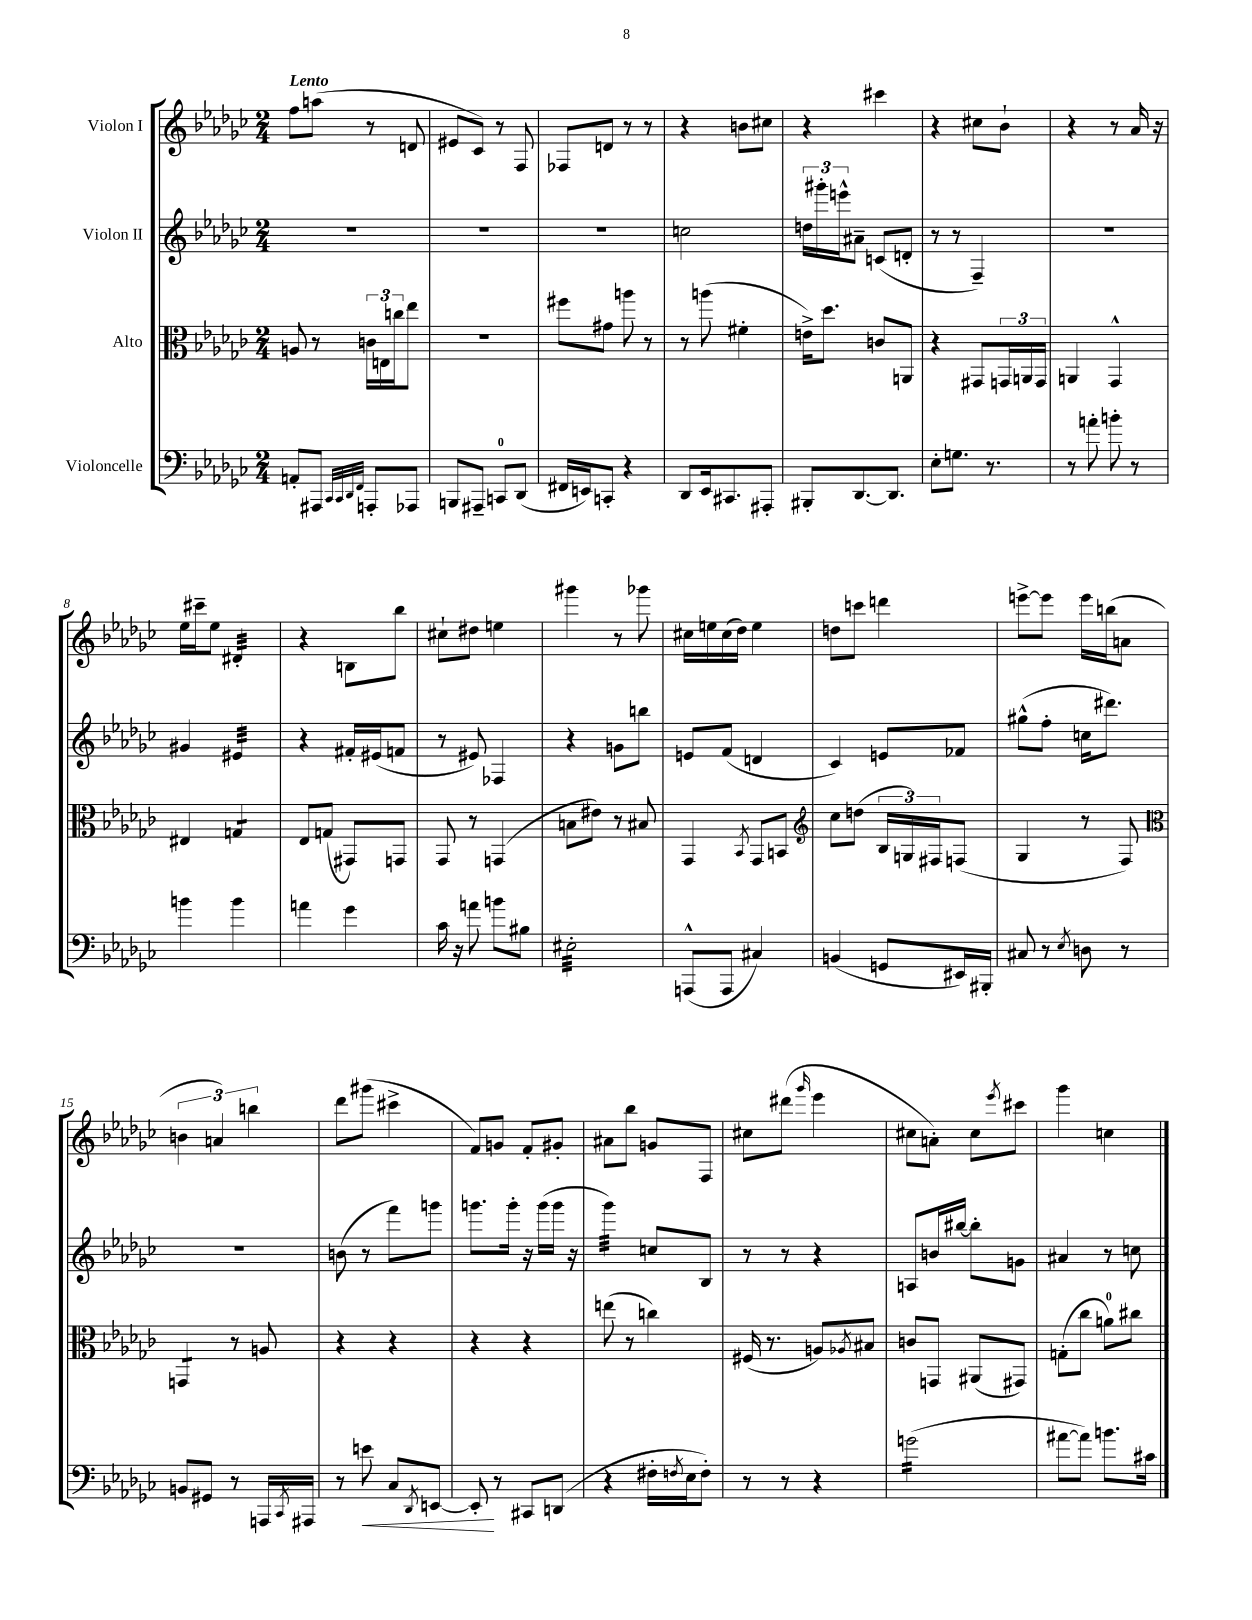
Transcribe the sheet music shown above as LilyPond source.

<<
\new StaffGroup <<
\new Staff = "s0" \with { instrumentName = "Violon I" } {
    \clef treble \key ges \major \numericTimeSignature \time 2/4 \tempo "Lento"
    f''8 a''8( r8 d'8 |
    eis'8 ces'8) r8 f8 |
    fes8 d'8 r8 r8 |
    r4 b'8 cis''8 |
    r4 cis'''4 |
    r4 cis''8 bes'8-! |
    r4 r8 aes'16 r16 |
    ees''16 cis'''16-- ees''8 dis'4:32-. |
    r4 b8 bes''8 |
    cis''8-! dis''8 e''4 |
    gis'''4 r8 ges'''8 |
    cis''16 e''16 cis''16( des''16) e''4 |
    d''8 c'''8 d'''4 |
    e'''8~-> e'''8 e'''16 b''16( a'8 |
    \tuplet 3/2 { b'4 a'4) b''4 } |
    des'''8 gis'''8( cis'''4-> |
    f'8) g'8 f'8-. gis'8-. |
    ais'8 bes''8 g'8 f8 |
    cis''8 dis'''8( \grace { ges'''16 } ees'''4 |
    cis''8 a'8-.) cis''8 \acciaccatura { ees'''8 } cis'''8 |
    ges'''4 c''4 \bar "|." |
}
\new Staff = "s1" \with { instrumentName = "Violon II" } {
    \clef treble \key ges \major \numericTimeSignature \time 2/4
    R2 |
    R2 |
    R2 |
    c''2 |
    \tuplet 3/2 { d''16 gis'''16-. e'''16-^ } ais'8-- c'8( d'8-. |
    r8 r8 f4--) |
    R2 |
    gis'4 eis'4:32 |
    r4 fis'16-. eis'16( f'8 |
    r8 eis'8) fes4 |
    r4 g'8 b''8 |
    e'8 f'8( d'4 |
    ces'4) e'8 fes'8 |
    gis''8-^( f''8-. c''16 dis'''8.) |
    r2 |
    b'8( r8 f'''8) g'''8 |
    g'''8. g'''16-. r16 g'''16( g'''16 r16 |
    ges'''4:32) c''8 bes8 |
    r8 r8 r4 |
    a8 b'16 bis''16~ bis''8-. g'8 |
    ais'4 r8 c''8 \bar "|." |
}
\new Staff = "s2" \with { instrumentName = "Alto" } {
    \clef alto \key ges \major \numericTimeSignature \time 2/4
    a8 r8 \tuplet 3/2 { c'16 e16 c''16 } ees''8 |
    R2 |
    fis''8 gis'8 a''8 r8 |
    r8 a''8( fis'4-. |
    e'16->) des''8. c'8 a,8 |
    r4 gis,8 \tuplet 3/2 { g,16 a,16 g,16 } |
    a,4 ges,4-^ |
    eis4 g4:8 |
    ees8 g8( gis,8) g,8 |
    ges,8 r8 g,4( |
    b8 eis'8) r8 bis8 |
    ges,4 \acciaccatura { bes,8 } ges,8 b,8 |
    \clef treble ces''8 d''8( \tuplet 3/2 { bes16 g16) fis16 } f8( |
    ges4 r8 f8) |
    \clef alto g,4:8 r8 a8 |
    r4 r4 |
    r4 r4 |
    e''8( r8 c''4) |
    fis16( r8. a8) \acciaccatura { aes8 } bis8 |
    c'8 g,8 ais,8( gis,8) |
    g8-.( ces''8 a'8-0) cis''8 \bar "|." |
}
\new Staff = "s3" \with { instrumentName = "Violoncelle" } {
    \clef bass \key ges \major \numericTimeSignature \time 2/4
    a,8-. ais,,8 \grace { ces,32 ces,32 des,32 f,32 } a,,8-. aes,,8 |
    b,,8 ais,,8-- c,8-0 des,8( |
    fis,16 e,16) c,8-. r4 |
    des,8 ees,16 cis,8. ais,,8-. |
    bis,,8-. des,8.~ des,8. |
    ees8-. g8. r8. |
    r8 a'8-. b'8-. r8 |
    b'4 b'4 |
    a'4 ges'4 |
    ces'16 r16 a'8 b'8 bis8 |
    eis2:32-. |
    a,,8-^( a,,8 cis4) |
    b,4( g,8 eis,16) bis,,16-. |
    cis8 r8 \acciaccatura { ees8 } d8 r8 |
    b,8 gis,8 r8 a,,16 \acciaccatura { ces,8 } ais,,16 |
    r8 e'8\< ces8 \acciaccatura { des,8 } e,8~ |
    e,8-.\! r8 cis,8 d,8( |
    r4 fis16-. \acciaccatura { f8 } ees16 f8-.) |
    r8 r8 r4 |
    g'2:16( |
    ais'8~ ais'8) b'8. cis'16 \bar "|." |
}
>>
>>
